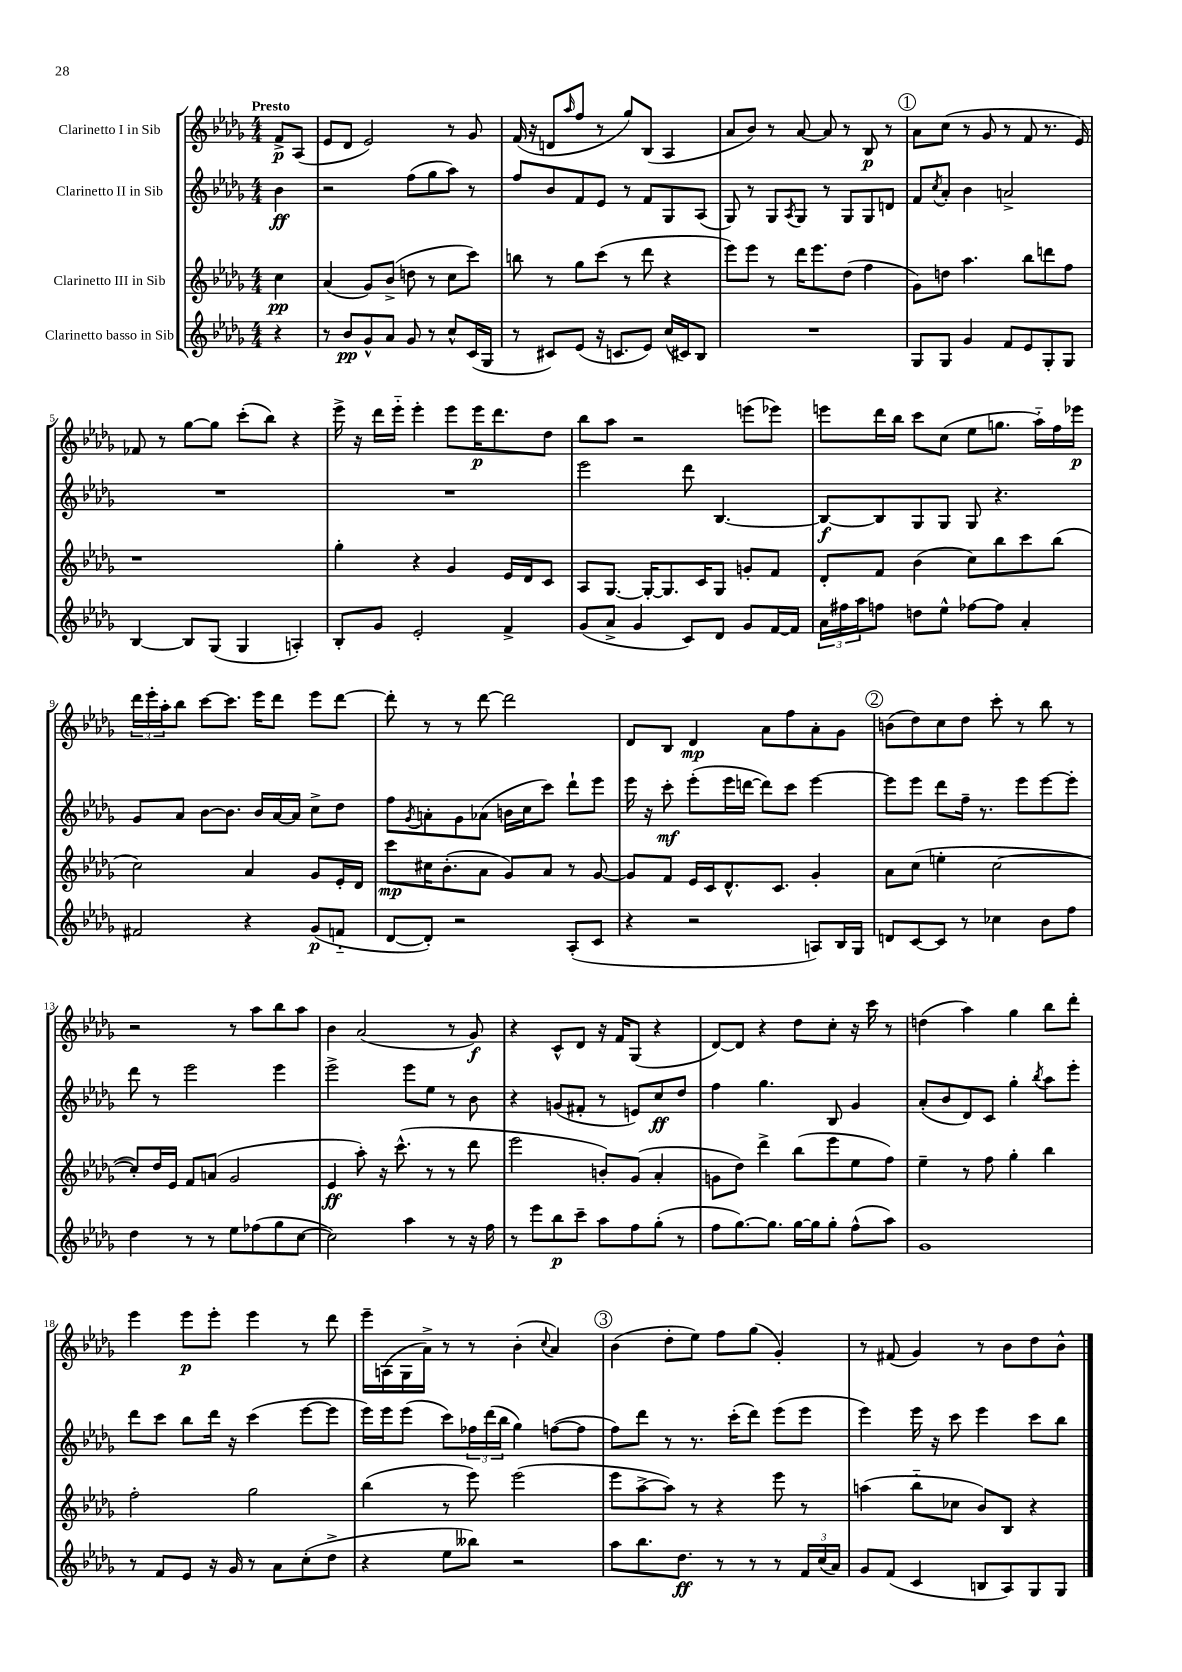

**kern	**dynam	**kern	**dynam	**kern	**dynam	**kern	**dynam
*part4	*part4	*part3	*part3	*part2	*part2	*part1	*part1
*staff4	*staff4	*staff3	*staff3	*staff2	*staff2	*staff1	*staff1
*I"Clarinetto basso in Sib	*	*I"Clarinetto III in Sib	*	*I"Clarinetto II in Sib	*	*I"Clarinetto I in Sib	*
*clefG2	*	*clefG2	*	*clefG2	*	*clefG2	*
*k[b-e-a-d-g-]	*	*k[b-e-a-d-g-]	*	*k[b-e-a-d-g-]	*	*k[b-e-a-d-g-]	*
*M4/4	*	*M4/4	*	*M4/4	*	*M4/4	*
=	=	=	=	=	=	=	=
!	!	!	!	!	!	!LO:TX:a:B:t=Presto	!
4r	.	4cc\	pp	4b-\	ff	8f^/L	p
.	.	.	.	.	.	(8A-/J	.
=1	=1	=1	=1	=1	=1	=1	=1
8r	.	(4a-/	.	2r	.	8e-/L	.
8b-/L	pp	.	.	.	.	8d-/J	.
8g-^^/	.	8g-/L)	.	.	.	2e-/)	.
8a-/J	.	(8b-^/J	.	.	.	.	.
8g-/	.	8ddn\	.	(8ff\L	.	.	.
8r	.	8r	.	8gg-\	.	.	.
8cc^^/L	.	8cc\L	.	8aa-\J)	.	8r	.
(16c/L	.	8ccc\J)	.	8r	.	8g-/	.
16G-/JJ	.	.	.	.	.	.	.
=2	=2	=2	=2	=2	=2	=2	=2
8r	.	8bbn\	.	8ff/L	.	(16f/	.
.	.	.	.	.	.	16r	.
8c#X/L)	.	8r	.	8b-/	.	8dn/L	.
.	.	.	.	.	.	16qqaa-/	.
(8e-/J	.	8gg-\L	.	8f/	.	8ff/J	.
16r	.	(8ccc\J	.	8e-/J	.	8r	.
8.cn/L	.	.	.	.	.	.	.
.	.	8r	.	8r	.	8gg-/L)	.
8e-/J)	.	8ddd-\	.	8f/L	.	(8B-/J	.
(16cc/LL	.	4r	.	8G-/	.	4A-/	.
16c#X/J)	.	.	.	.	.	.	.
8B-/J	.	.	.	(8A-/J	.	.	.
=3	=3	=3	=3	=3	=3	=3	=3
1r	.	8eee-\L)	.	8G-/)	.	8a-/L	.
.	.	8eee-\J	.	8r	.	8b-/J)	.
.	.	8r	.	8G-/L	.	8r	.
.	.	.	.	8qA-/	.	.	.
.	.	16ddd-\KL	.	8G-/J	.	[8a-/	.
.	.	8.eee-\	.	.	.	.	.
.	.	.	.	8r	.	8a-/]	.
.	.	(8dd-\J	.	8G-/L	.	8r	.
.	.	4ff\	.	8G-/	.	8B-/	p
.	.	.	.	8dn/J	.	8r	.
!!LO:REH:place=s1:t=1
=4	=4	=4	=4	=4	=4	=4	=4
8G-/L	.	8g-\L)	.	8f/L	.	8a-\L	.
.	.	.	.	8qcc/	.	.	.
8G-/J	.	8ddn\J	.	8a-'/J	.	(8cc\J	.
4g-/	.	4.aa-\	.	4b-\	.	8r	.
.	.	.	.	.	.	8g-/	.
8f/L	.	.	.	2an^/	.	8r	.
8e-/	.	8bb-\L	.	.	.	8f/	.
8G-'/	.	8dddn\	.	.	.	8.r	.
8G-/J	.	8ff\J	.	.	.	.	.
.	.	.	.	.	.	16e-/)	.
!!LO:LB:g=z
=5	=5	=5	=5	=5	=5	=5	=5
[4B-/	.	1r	.	1r	.	8f-X/	.
.	.	.	.	.	.	8r	.
8B-/L]	.	.	.	.	.	[8gg-\L	.
(8G-/J	.	.	.	.	.	8gg-\J]	.
4G-/	.	.	.	.	.	(8ccc'\L	.
.	.	.	.	.	.	8bb-\J)	.
4An'/)	.	.	.	.	.	4r	.
=6	=6	=6	=6	=6	=6	=6	=6
8B-'/L	.	4gg-'\	.	1r	.	16eee-^\	.
.	.	.	.	.	.	16r	.
8g-/J	.	.	.	.	.	16ddd-\LL	.
.	.	.	.	.	.	16eee-\JJ	.
2e-'/	.	4r	.	.	.	4eee-'\	.
.	.	4g-/	.	.	.	8eee-\L	.
.	.	.	.	.	.	16eee-\K	p
.	.	.	.	.	.	8.ddd-\	.
4f^/	.	16e-/LL	.	.	.	.	.
.	.	16d-/J	.	.	.	.	.
.	.	8c/J	.	.	.	8dd-\J	.
=7	=7	=7	=7	=7	=7	=7	=7
(8g-/L	.	8A-/L	.	2eee-\	.	8bb-\L	.
8a-^/J	.	[8.G-/J	.	.	.	8aa-\J	.
4g-/	.	.	.	.	.	2r	.
.	.	16G-'/KL_	.	.	.	.	.
.	.	8.G-/]	.	.	.	.	.
8c/L)	.	.	.	8ddd-\	.	.	.
.	.	16c/K	.	.	.	.	.
8d-/J	.	8G-/J	.	[4.B-/	.	.	.
8g-/L	.	8gn'/L	.	.	.	(8eeen\L	.
[16f/L	.	8f/J	.	.	.	8eee-X\J)	.
16f/JJ]	.	.	.	.	.	.	.
=8	=8	=8	=8	=8	=8	=8	=8
24a-\LL	.	8d-'/L	.	8B-/L_	f	8eeen\L	.
24ff#X\	.	.	.	.	.	.	.
24aa-\J	.	.	.	.	.	.	.
8ffn\J	.	8f/J	.	8B-/]	.	16ddd-\L	.
.	.	.	.	.	.	16bb-\JJ	.
8ddn\L	.	(4b-\	.	8G-/	.	8ccc\L	.
8ee-^^\J	.	.	.	8G-/J	.	(8cc\J	.
[8ff-X\L	.	8cc\L)	.	8G-/	.	8ee-\L	.
8ff-\J]	.	8bb-\	.	4.r	.	8.ggn\J	.
4a-'/	.	8ccc\	.	.	.	.	.
.	.	.	.	.	.	16aa-\LL)	.
.	.	(8bb-\J	.	.	.	16ff\	.
.	.	.	.	.	.	16eee-X\JJ	p
!!LO:LB:g=z
=9	=9	=9	=9	=9	=9	=9	=9
2f#X/	.	2cc\)	.	8g-/L	.	24ddd-\LL	.
.	.	.	.	.	.	24eee-'\	.
.	.	.	.	.	.	24aa-'\J	.
.	.	.	.	8a-/J	.	8bb-\J	.
.	.	.	.	[8b-\L	.	[8ccc\L	.
.	.	.	.	8.b-\J]	.	8.ccc\J]	.
4r	.	4a-/	.	.	.	.	.
.	.	.	.	16b-/LL	.	16eee-\KL	.
.	.	.	.	[16a-/	.	8ddd-\J	.
.	.	.	.	16a-/JJ]	.	.	.
(8g-/L	p	8g-/L	.	8cc^\L	.	8eee-\L	.
8fn/J	.	16e-'/L	.	8dd-\J	.	[8ddd-\J	.
.	.	16d-/JJ	.	.	.	.	.
=10	=10	=10	=10	=10	=10	=10	=10
[8d-/L	.	8ccc\L	mp	8ff\L	.	8ddd-'\]	.
.	.	.	.	8qg-/	.	.	.
8d-'/J])	.	16cc#X\K	.	8an'\	.	8r	.
.	.	(8.b-'\	.	.	.	.	.
2r	.	.	.	8g-\	.	8r	.
.	.	8a-\J	.	(8a-X\J	.	[8ddd-\	.
.	.	8g-/L)	.	16bn\LL	.	2ddd-\]	.
.	.	.	.	16cc\J	.	.	.
.	.	8a-/J	.	8ccc\J)	.	.	.
(8A-'/L	.	8r	.	8ddd-`\L	.	.	.
8c/J	.	[8g-/	.	8eee-\J	.	.	.
=11	=11	=11	=11	=11	=11	=11	=11
4r	.	8g-/L]	.	16eee-\	.	8d-/L	.
.	.	.	.	16r	.	.	.
.	.	8f/J	.	8ccc'\	mf	8B-/J	.
2r	.	16e-/LL	.	(8eee-'\L	.	4d-/	mp
.	.	16c/J	.	.	.	.	.
.	.	8.d-^^/	.	16eee-\L	.	.	.
.	.	.	.	[16dddn\JJ	.	.	.
.	.	.	.	8ddd\L])	.	8a-\L	.
.	.	8.c/J	.	.	.	.	.
.	.	.	.	8ccc\J	.	8ff\	.
8An/L)	.	4g-'/	.	[4eee-\	.	8a-'\	.
16B-/L	.	.	.	.	.	8g-\J	.
16G-/JJ	.	.	.	.	.	.	.
!!LO:REH:place=s1:t=2
=12	=12	=12	=12	=12	=12	=12	=12
8dn/L	.	8a-\L	.	8eee-\L]	.	(8bn\L	.
[8c/	.	(8cc\J	.	8eee-\J	.	8dd-\)	.
8c/J]	.	4een'\	.	8ddd-\L	.	8cc\	.
8r	.	.	.	16ff~\Jk	.	8dd-\J	.
.	.	.	.	8.r	.	.	.
4cc-X\	.	[2cc\	.	.	.	8ccc'\	.
.	.	.	.	8eee-\L	.	8r	.
8b-\L	.	.	.	[8eee-\	.	8bb-\	.
8ff\J	.	.	.	8eee-'\J]	.	8r	.
!!LO:LB:g=z
=13	=13	=13	=13	=13	=13	=13	=13
4dd-\	.	8cc'/L])	.	8ddd-\	.	2r	.
.	.	16dd-/L	.	8r	.	.	.
.	.	16e-/JJ	.	.	.	.	.
8r	.	8f/L	.	2eee-\	.	.	.
8r	.	(8an/J	.	.	.	.	.
8ee-\L	.	2g-/	.	.	.	8r	.
(8ff-X\	.	.	.	.	.	8aa-\L	.
8gg-\	.	.	.	4eee-\	.	8bb-\	.
[8cc\J	.	.	.	.	.	8aa-\J	.
=14	=14	=14	=14	=14	=14	=14	=14
2cc\])	.	4e-/	ff	2eee-^\	.	4b-\	.
.	.	8aa-'\)	.	.	.	(2a-/	.
.	.	16r	.	.	.	.	.
.	.	(8.ccc^^\	.	.	.	.	.
4aa-\	.	.	.	8eee-\L	.	.	.
.	.	8r	.	8ee-\J	.	.	.
8r	.	8r	.	8r	.	8r	.
16r	.	8ddd-\	.	8b-\	.	8g-/)	f
16ff\	.	.	.	.	.	.	.
=15	=15	=15	=15	=15	=15	=15	=15
8r	.	2eee-\	.	4r	.	4r	.
8eee-\L	.	.	.	.	.	.	.
8bb-\	p	.	.	(8gn/L	.	8c^^/L	.
8ccc~\J	.	.	.	8f#X'/J	.	8d-/J	.
8aa-\L	.	8bn'/L)	.	8r	.	16r	.
.	.	.	.	.	.	16f/KL	.
8ff\	.	(8g-/J	.	8en/L)	.	(8G-/J	.
(8gg-'\J	.	4a-'/	.	8cc/	ff	4r	.
8r	.	.	.	8dd-/J	.	.	.
=16	=16	=16	=16	=16	=16	=16	=16
8ff\L	.	8gn\L	.	4ff\	.	[8d-/L)	.
[8.gg-\)	.	8dd-\J)	.	.	.	8d-/J]	.
.	.	4ddd-^\	.	4.gg-\	.	4r	.
8.gg-\J]	.	.	.	.	.	.	.
[16gg-\LL	.	(8bb-\L	.	.	.	8dd-\L	.
16gg-\J]	.	.	.	.	.	.	.
8gg-'\J	.	8eee-\	.	8B-/	.	8cc'\J	.
(8ff^^\L	.	8ee-\	.	4g-/	.	16r	.
.	.	.	.	.	.	16ccc\	.
8aa-\J)	.	8ff\J)	.	.	.	8r	.
=17	=17	=17	=17	=17	=17	=17	=17
1g-	.	4ee-~\	.	(8a-'/L	.	(4ddn\	.
.	.	.	.	8b-/	.	.	.
.	.	8r	.	8d-/)	.	4aa-\)	.
.	.	8ff\	.	8c/J	.	.	.
.	.	4gg-'\	.	4gg-'\	.	4gg-\	.
.	.	.	.	8qbb-/	.	.	.
.	.	4bb-\	.	8aa-\L	.	8bb-\L	.
.	.	.	.	8eee-'\J	.	8ddd-'\J	.
!!LO:LB:g=z
=18	=18	=18	=18	=18	=18	=18	=18
8r	.	2ff'\	.	8ddd-\L	.	4eee-\	.
8f/L	.	.	.	8ccc\J	.	.	.
8e-/J	.	.	.	8bb-\L	.	8eee-\L	p
16r	.	.	.	16ddd-\Jk	.	8eee-'\J	.
16g-/	.	.	.	16r	.	.	.
8r	.	2gg-\	.	(4ccc\	.	4eee-\	.
8a-\L	.	.	.	.	.	.	.
(8cc'\	.	.	.	[8eee-\L	.	8r	.
8dd-^\J	.	.	.	8eee-\J]	.	8ddd-\	.
=19	=19	=19	=19	=19	=19	=19	=19
4r	.	(4bb-\	.	16eee-\LL)	.	16eee-~\LL	.
.	.	.	.	16eee-\J	.	(16An\	.
.	.	.	.	(8eee-\J	.	16G-\	.
.	.	.	.	.	.	16a-^\JJ)	.
8ee-\L	.	8r	.	8ccc\L)	.	8r	.
8bb--X\J)	.	8eee-\)	.	24ff-X\L	.	8r	.
.	.	.	.	(24ddd-\	.	.	.
.	.	.	.	24bb-\JJ	.	.	.
2r	.	(2eee-\	.	4gg-\)	.	(4b-'\	.
.	.	.	.	.	.	8qqcc/	.
.	.	.	.	([8ffn\L	.	4a-/)	.
.	.	.	.	8ff\J]	.	.	.
!!LO:REH:place=s1:t=3
=20	=20	=20	=20	=20	=20	=20	=20
8aa-\L	.	8eee-\L	.	8ff\L)	.	(4b-\	.
8.bb-\	.	[8aa-^\	.	8ddd-\J	.	.	.
.	.	8aa-\J])	.	8r	.	8dd-'\L	.
8.dd-\J	ff	.	.	.	.	.	.
.	.	8r	.	8.r	.	8ee-\J)	.
8r	.	4r	.	.	.	8ff\L	.
.	.	.	.	(16ccc'\KL	.	.	.
8r	.	.	.	8ddd-\J)	.	(8gg-\J	.
8r	.	8eee-\	.	(8eee-\L	.	4g-'/)	.
24f/LL	.	8r	.	8eee-\J	.	.	.
(24cc/	.	.	.	.	.	.	.
24a-/JJ)	.	.	.	.	.	.	.
=21	=21	=21	=21	=21	=21	=21	=21
8g-/L	.	(4aan\	.	4eee-\)	.	8r	.
(8f/J	.	.	.	.	.	(8f#X/	.
4c/	.	8bb-\L	.	16eee-\	.	4g-/)	.
.	.	.	.	16r	.	.	.
.	.	8cc-X\J	.	8ccc\	.	.	.
8Bn/L	.	8b-/L)	.	4eee-\	.	8r	.
8A-/)	.	8B-/J	.	.	.	8b-\L	.
8G-/	.	4r	.	8ccc\L	.	8dd-\	.
8G-/J	.	.	.	8bb-\J	.	8b-^^\J	.
==	==	==	==	==	==	==	==
*-	*-	*-	*-	*-	*-	*-	*-
